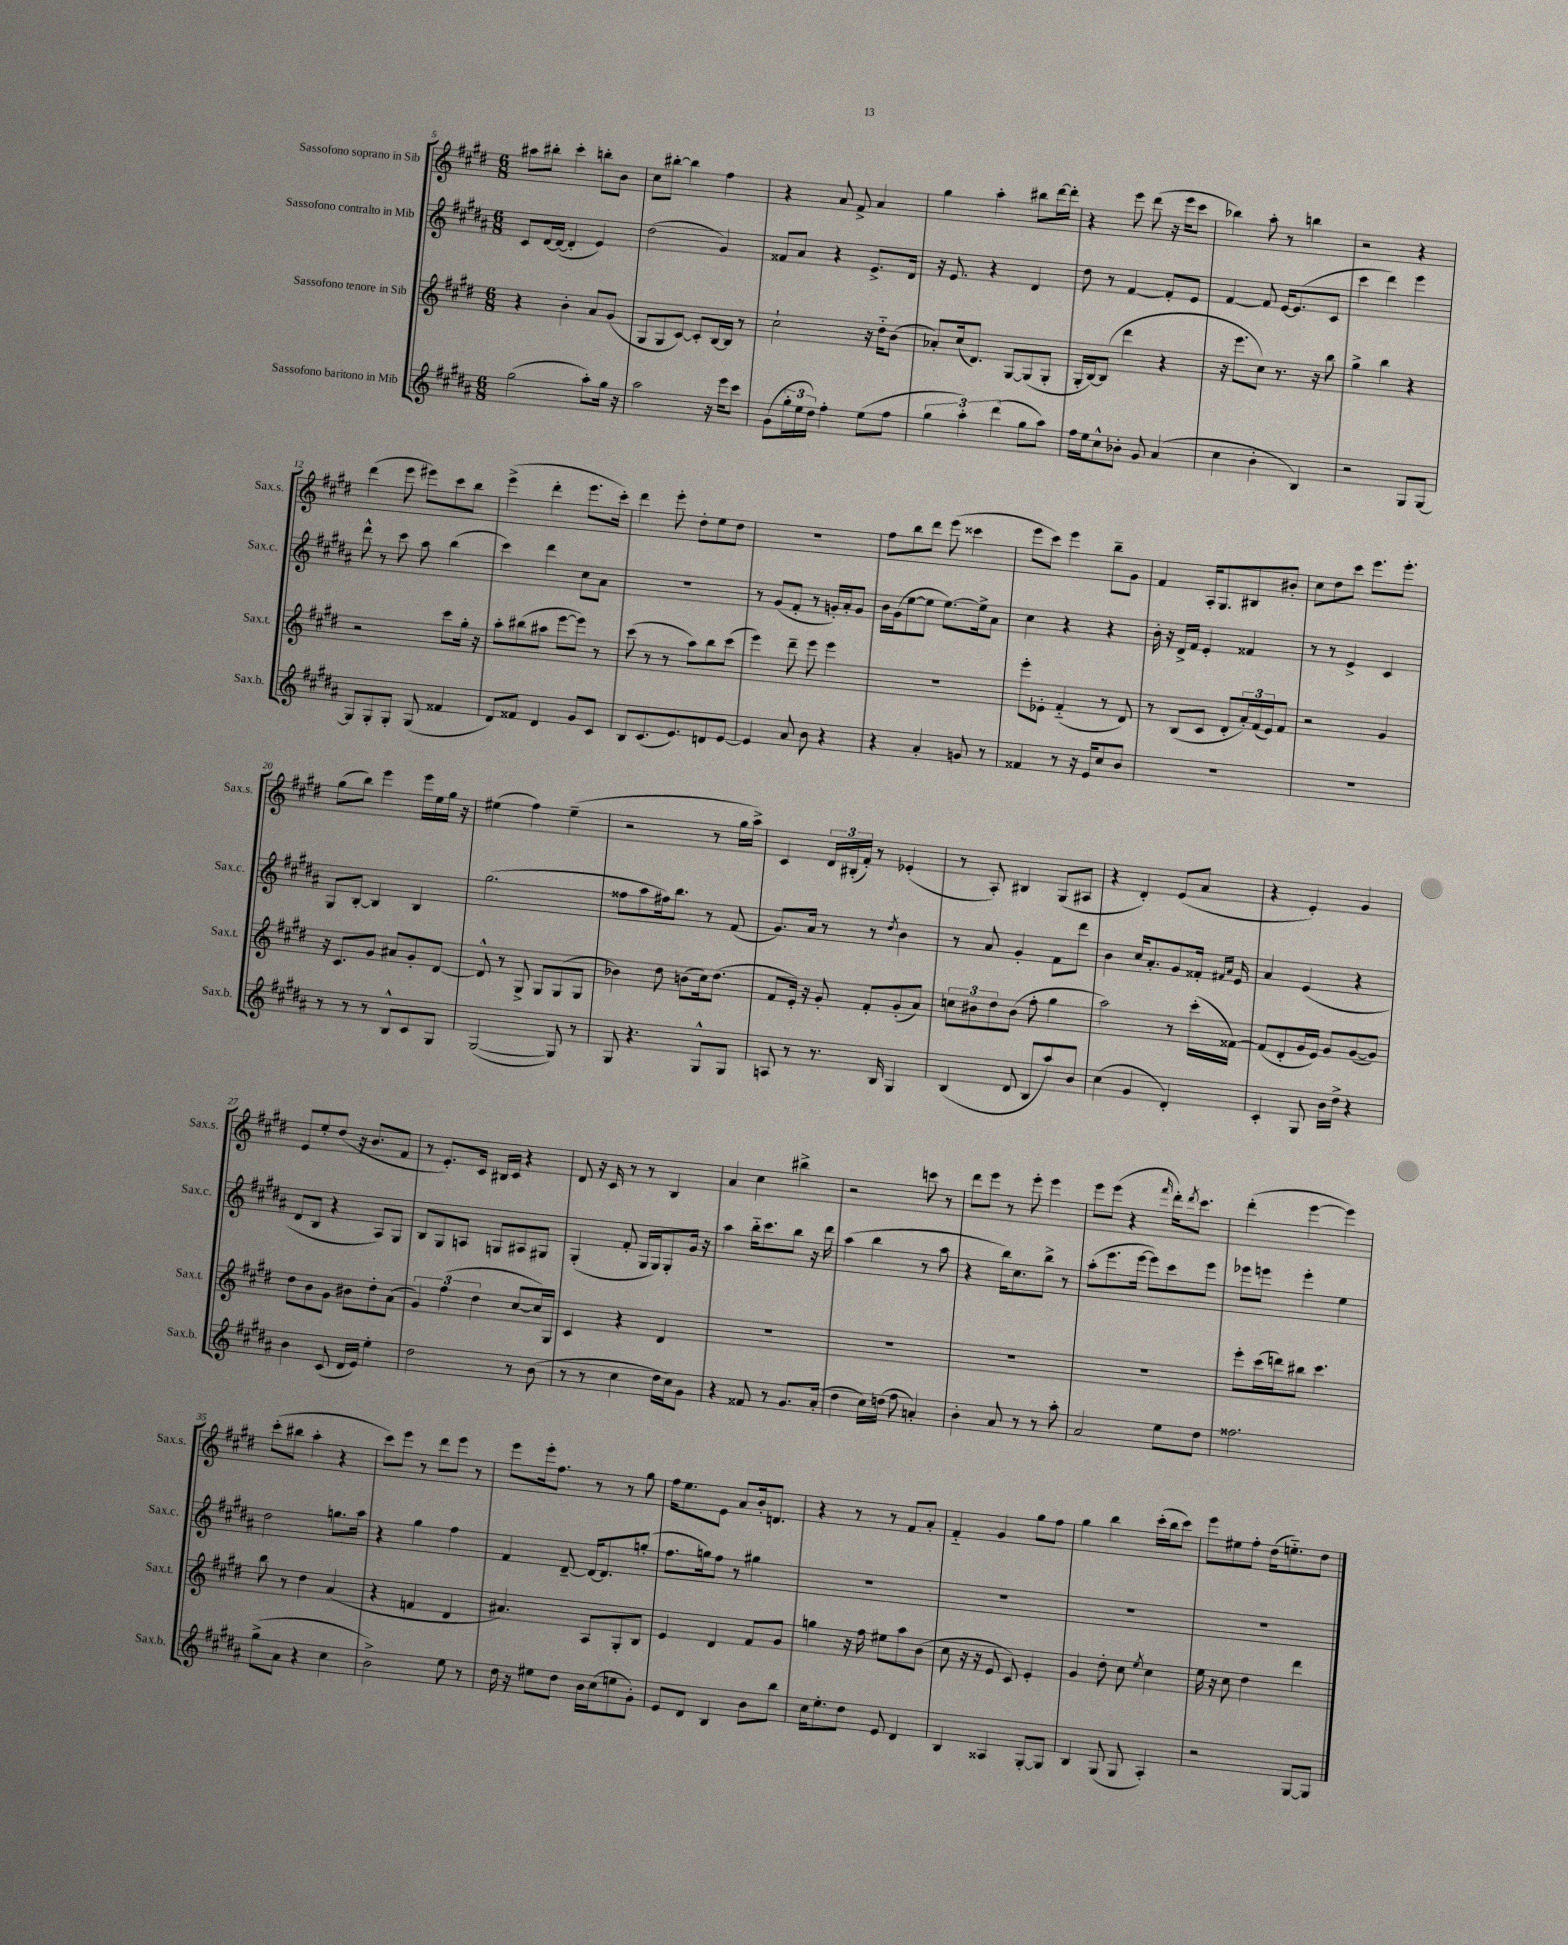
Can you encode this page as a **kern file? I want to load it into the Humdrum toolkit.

**kern	**kern	**kern	**kern
*staff4	*staff3	*staff2	*staff1
*clefG2	*clefG2	*clefG2	*clefG2
*k[f#c#g#d#a#]	*k[f#c#g#d#]	*k[f#c#g#d#a#]	*k[f#c#g#d#]
*M6/8	*M6/8	*M6/8	*M6/8
(2gg#	4r	8c#	8aa#
.	.	[16d#	8bb#'
.	.	(16d#_	.
.	4b'	4d#']	4ccc#'
8aa#')	8a	4e)	8bb'
16gg#	(8g#	.	8b
16r	.	.	.
=	=	=	=
2aa#	8G#	(2dd#	8cc#
.	8G#	.	[8bb#'
.	[8c#)	.	4bb#]
.	8c#']	.	.
16r	[16B	4g#)	4ff#
16eee	16B]	.	.
8ccc#	8r	.	.
=	=	=	=
(8g#	2cc#`	8f##	4r
24gg#'	.	8a#	.
24ee	.	.	.
24dd#)	.	.	.
4ff#'	.	4r	8a
.	.	.	8f#^
(8ee	16r	8.e^	4a
.	16dd#'~	.	.
8ff#	(8b	.	.
.	.	16d#	.
=	=	=	=
6gg#	8a-')	16r	4gg#
.	.	8.e	.
.	(16cc#	.	.
6aa#')	.	.	.
.	8.d#)	.	.
.	.	4r	4aa'
(6ddd#	.	.	.
.	[8G#	.	.
8gg#	(8G#]	4d#	8bb#
8aa#)	8G#'	.	[16ddd#
.	.	.	16ddd#']
=	=	=	=
16ff#	16G#'	8dd#	4r
16ee	[16B)	.	.
8cc#^^	(8B]	8r	.
8b-'	4ddd#	[4f#	8eee
8g#	.	.	(8ddd#
(4a#	4r	8f#']	16r
.	.	.	16eee
.	.	8e	8ccc#
=	=	=	=
4cc#	16r	[4f#	4bb-)
.	8.eee	.	.
4b'	8cc#)	8f#]	8aa'
.	8.r	[16e	8r
.	.	(8.e]	.
4B)	.	.	4bb
.	16r	.	.
.	8bb	8c#	.
=	=	=	=
2r	4gg#^	4ccc#	2r
.	4bb	4ddd#)	.
8G#	4r	4eee	4r
[8G#	.	.	.
=	=	=	=
8G#]	2r	8ddd#^^	(4ddd#
8G#'	.	8r	.
8G#'	.	8ccc#	8eee
(8G#	.	8aa#	8eee#)
4f##	8ccc#	(4bb	8ccc#
.	16gg#'	.	8bb
.	16r	.	.
=	=	=	=
8d#)	8aa'	4ccc#)	(4eee^
8f##	(8bb#	.	.
4d#	8aa#	4ddd#	4ddd#'
.	[8eee	.	.
8g#	8eee])	8cc#	8.eee
8c#	8r	8a#	.
.	.	.	16ccc#')
=	=	=	=
8B	(8ccc#	2.r	4ddd#
(8.c#	8r	.	.
.	8r	.	8eee'
8.e)	.	.	.
.	8aa)	.	8dd#'
8d	8bb	.	8ee
[8e	(8ccc#	.	8dd#
=	=	=	=
4e]	4eee)	8r	2.r
.	.	(8g#	.
8a#	8ddd#~	8f#'	.
8b	8eee	8r	.
4r	4eee	16g')	.
.	.	16a#'	.
.	.	8g	.
=	=	=	=
4r	2.r	16b	8ff#
.	.	(16g#	.
.	.	[8ee	8bb
4a#'	.	8ee]	8ddd#
.	.	[8.ee)	(8eee
8g	.	.	4ccc##
.	.	16ee^]	.
8r	.	8a#	.
=	=	=	=
4f##	8eee'	4cc#	8eee
.	8e-'	.	8ccc#)
8r	(4f#'~	4r	4eee
16r	.	.	.
16e	.	.	.
8cc#	8r	4r	8bb~
8b	8d#)	.	8g#
=	=	=	=
2.r	8r	16b'	4f#
.	.	16r	.
.	(8B	16d#^	.
.	.	16f#	.
.	8c#	4e'	16A'
.	.	.	8.G#
.	8d#'	.	.
.	24a')	4f##	8B#
.	(24f#	.	.
.	24e)	.	.
.	8f#	.	8b#'
=	=	=	=
2.r	2r	8r	8cc#
.	.	8r	8dd#
.	.	4e^	8ccc#
.	.	.	8.eee
.	4g#	4c#	.
.	.	.	8.eee'
=	=	=	=
8r	16r	8G#	(8gg#
.	8.c#	.	.
8r	.	[8B'	8bb)
8r	8g#	4B]	4eee
8B^^	8a#	.	.
8c#	8g#'	4B	16eee
.	.	.	16ee
8G#	[8d#	.	16gg#
.	.	.	16r
=	=	=	=
([2G#	8d#^^]	(2.gg#	(4ee#
.	8r	.	.
.	8G#^	.	4ff#)
.	8G#	.	.
8G#])	(8G#	.	(4ee#~
8r	8G#	.	.
=	=	=	=
8G#	4b-)	8ff##	2r
4.r	.	8aa#	.
.	8dd#	16ff#)	.
.	.	8.bb	.
.	(8b	.	.
8G#^^	16cc#)	8r	8r
.	(8.dd#	.	.
8G#	.	(8f#	16gg#
.	.	.	16aa^)
=	=	=	=
8A	8f#	8.g#)	4c#
8r	16e')	.	.
.	16r	16a#	.
8.r	8g#'	8r	24d#
.	.	.	(24B#'
.	.	.	24f#')
.	8f#'	8r	8r
16B	.	.	.
.	.	8qdd#	.
4G#	(8g#'	4b	(4e-'
.	8a)	.	.
=	=	=	=
(4B	12cc	8r	8r
.	12b#	.	.
.	.	8a#	8A')
.	12dd#	.	.
8d#	(8b#	4g#'	4B#
8B	8ff#'	.	.
8aa#)	4gg#	8f#	(8G#
8b	.	8ddd#	8A#
=	=	=	=
(4cc#	2aa)	4b	4r
4g#	.	16cc#	4d#')
.	.	8.a#'	.
4d#')	8r	8g#	(8e
.	(16ccc#'	16f##'	8a
.	.	16qqf#	.
.	.	16qqa#	.
.	[16f##)	16e	.
=	=	=	=
4c#'	(8f##]	4a#	4r
.	8d#'	.	.
8G#	16g#	(4e	4e')
.	16e)	.	.
16b	8g#	.	.
16dd#^	.	.	.
4r	([8g#	4r	4g#
.	8g#])	.	.
=	=	=	=
4b	8dd#	8d#	8e
.	8b	8B	8ee'
(8c#	8g#	4r	(8dd#
16d#	8b#	.	16r
16e)	.	.	8.b
4ee'	8dd#'	8A#)	.
.	(8a	8G#	8f#
=	=	=	=
2dd#	6g#)	8B	8r
.	.	8G#	8.e')
.	(6ff#	.	.
.	.	8A	.
.	.	.	16c#
.	6dd#	.	.
.	.	8G	16B#
.	.	.	16c#
8r	[8cc#	8A#	4r
(8b	16cc#])	8G#	.
.	16G#	.	.
=	=	=	=
8r	4c#	(4G#'	8d#
8r	.	.	16r
.	.	.	16c#
4cc#	4r	8f#'	8r
.	.	16G#	8r
.	.	16G#)	.
16dd#	4d#	8G#'	4B
16cc#)	.	.	.
8g#	.	16g#	.
.	.	16r	.
=	=	=	=
4r	2.r	4aa#	4a
8f##	.	16bb'~	4cc#
.	.	8.ccc#	.
8r	.	.	.
8.g#	.	8bb	4bb#^
.	.	16r	.
(16a#'	.	16ddd#	.
=	=	=	=
4dd#	2.r	(4aa#	2r
16cc#)	.	4bb	.
(16dd	.	.	.
8ff#	.	.	.
4a')	.	8r	8ccc
.	.	8aa#	8r
=	=	=	=
4b'	2.r	4r	8ddd#
.	.	.	8eee
8a#	.	16bb)	8r
.	.	8.cc#	.
8r	.	.	8eee'
8r	.	8bb^	4eee
8aa#'	.	8r	.
=	=	=	=
2a#	2.r	(8aa#'	8eee
.	.	8.eee	(8eee
.	.	.	4r
.	.	[16eee	.
.	.	8eee])	.
.	.	.	16qqfff#
8ee	.	8ccc#	16ddd#')
.	.	.	8qddd#
.	.	.	8.ccc#
8dd#	.	8eee	.
=	=	=	=
2.ff##	8eee'	8eee-	(4ddd#'
.	(16ccc#	8eee	.
.	16ddd)	.	.
.	8bb#	4eee'	[4eee
.	4.ccc#	.	.
.	.	4ee	4eee])
=	=	=	=
(8gg#^	8bb	2dd#	(8ccc#'
8a#	8r	.	8bb#
4r	4dd#	.	4aa'
4cc#	(4a	8.gg	4r
.	.	16aa#	.
=	=	=	=
2b^)	4r	4r	8ccc#)
.	.	.	8eee
.	4f	4gg#	8r
.	.	.	8ddd#
8ee	4d#	4ff#	8eee
8r	.	.	8r
=	=	=	=
16dd#	4.a#)	4f#	8eee
16r	.	.	.
8ee#	.	.	16eee'
.	.	.	8.ff#
8dd#	.	[8d#~	.
16b	8A	16d#_	8r
(16cc#	.	8.d#]	.
8ee	8G#'	.	8r
8g#')	8B	(8gg'	8gg#
=	=	=	=
8e	4e	8.ff#	16ff#
.	.	.	8.ee
8d#	.	.	.
.	.	16gg)	.
4B	4d#	8ff#	8e
.	.	8r	8a
8b	8f#	4gg#	16b'
.	.	.	8.d
8bb	8g#	.	.
=	=	=	=
16cc#	4gg	2.r	4r
8.ee'	.	.	.
8dd#	16r	.	8r
.	16ff#	.	.
8e	8ee#	.	8r
4d#	8aa	.	8f#
.	(8b	.	8a'
=	=	=	=
4B	8cc#	2.r	4f#'~
.	16r	.	.
.	16r	.	.
4A##	8e	.	4g#
.	8c#)	.	.
[8G#'	4e'	.	8gg#
8G#]	.	.	8ff#
=	=	=	=
4B	4g#	2.r	4gg#
(8G#	8dd#'	.	4bb
8G#	8cc#	.	.
.	8qee	.	.
4A#')	4cc#	.	(16ccc#'
.	.	.	16bb
.	.	.	8ccc#)
=	=	=	=
2r	16ee	2.r	8eee
.	16r	.	.
.	8cc#	.	8ee#
.	4dd#	.	8ff#'
.	.	.	(16dd#
.	.	.	8.ee'~)
[8G#	4ddd#	.	.
8G#]	.	.	8dd#
==	==	==	==
*-	*-	*-	*-
